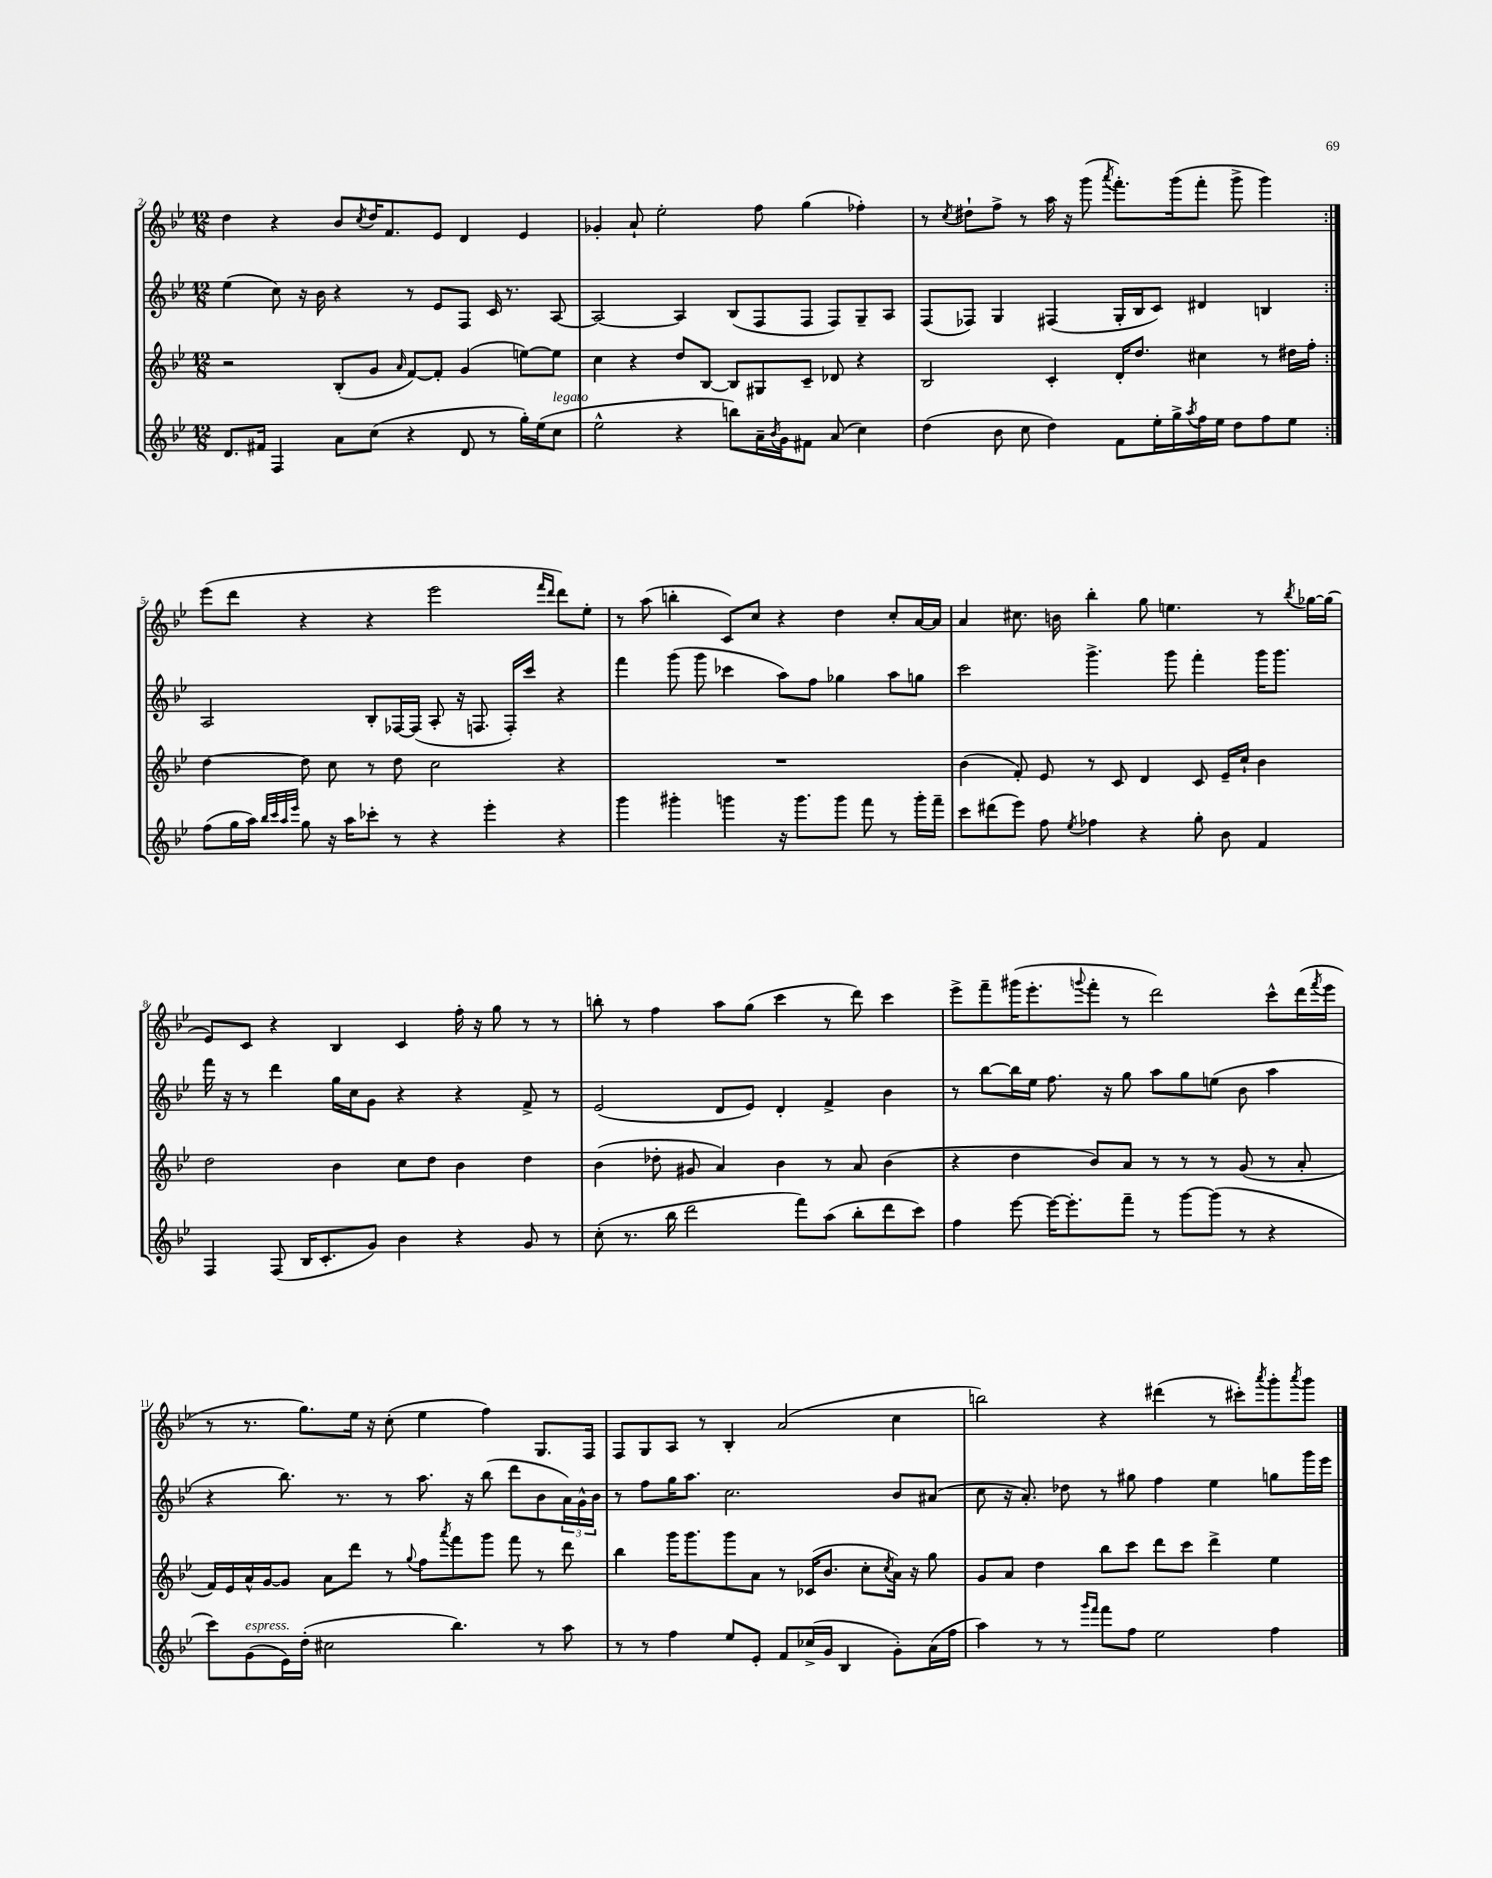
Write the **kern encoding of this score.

**kern	**kern	**kern	**kern
*part4	*part3	*part2	*part1
*staff4	*staff3	*staff2	*staff1
*clefG2	*clefG2	*clefG2	*clefG2
*k[b-e-]	*k[b-e-]	*k[b-e-]	*k[b-e-]
*M12/8	*M12/8	*M12/8	*M12/8
=2	=2	=2	=2
8.d/L	2r	(4ee-\	4dd\
16f#X/Jk	.	.	.
4F/	.	8cc\)	4r
.	.	16r	.
.	.	16b-\	.
8a\L	(8B-'/L	4r	8b-/L
.	.	.	8qcc/
(8cc\J	8g/J	.	16dd/K
.	.	.	8.f/
.	16qqa/	.	.
4r	[8f/L)	8r	.
.	8f'/J]	8e-/L	8e-/J
8d/	(4g/	8F/J	4d/
8r	.	16c/	.
.	.	8.r	.
16gg'\LL)	[8een\L)	.	4e-/
(16ee-\J	.	.	.
!LO:TX:a:i:t=legato	!	!	!
8cc\J	8ee\J]	[8A/	.
=3	=3	=3	=3
2ee-^^\	4cc\	2A/_	4g-X'/
.	4r	.	8a`/
.	.	.	2ee-'\
4r	8dd/L	4A/]	.
.	[8B-/J	.	.
8bbn\L)	8B-/L]	(8B-/L	.
16a~\L	8G#X/	8F/	8ff\
8qb-/	.	.	.
16g\J	.	.	.
8f#X\J	8c~/J	8F/J	(4gg\
(8a/	8d-X/	8F/L)	.
4cc\)	4r	8G~/	4ff-X'\)
.	.	8A/J	.
=4	=4	=4	=4
(4dd\	2B-/	(8F/L	8r
.	.	.	8qcc/
.	.	8F-X/J)	8dd#X`\L
8b-\	.	4G/	8ff^\J
8cc\	.	.	8r
4dd\)	4c'/	(4F#X/	16aa\
.	.	.	16r
.	.	.	(8ggg\
.	.	.	8qaaa/
8f\L	16d'/KL	16G'/LL	8.fff'\L)
.	8.dd/J	16B-/J	.
16ee-'\L	.	8c/J)	.
16gg^\	.	.	(16ggg\k
8qaa/	.	.	.
16ff\	4cc#X\	4d#X/	8fff'\J
16ee-\JJ	.	.	.
8dd\L	.	.	8ggg^\
8ff\	8r	4Bn/	4ggg\)
8ee-\J	16dd#X\LL	.	.
.	16ff'\JJ	.	.
!!LO:LB:g=z
=5:|!	=5:|!	=5:|!	=5:|!
(8ff\L	[4dd\	2A/	(8eee-\L
16gg\L	.	.	8ddd\J
16aa\JJ)	.	.	.
32qqbb-/LLL	.	.	.
32qqccc/	.	.	.
32qqaa/	.	.	.
32qqeee-/JJJ	.	.	.
8gg\	8dd\]	.	4r
16r	8cc\	.	.
16aa\KL	.	.	.
8ccc-X'\J	8r	8B-'/L	4r
8r	8dd\	[16F-X/L	.
.	.	(16F-/JJ]	.
4r	2cc\	8A'/	2eee-\
.	.	16r	.
.	.	8.Fn/	.
4eee-'\	.	.	.
.	.	16F'/LL)	.
.	.	16ccc/JJ	.
.	.	.	16qqfff/LL
.	.	.	16qqddd/JJ
4r	4r	4r	8ddd\L)
.	.	.	8ee-'\J
=6	=6	=6	=6
4ggg\	1.r	4fff\	8r
.	.	.	(8aa\
4ggg#X'\	.	(8ggg\	4bbn'\
.	.	8ggg\	.
4gggn\	.	4ccc-X\	8c/L)
.	.	.	8cc/J
16r	.	8aa\L)	4r
8.ggg\L	.	.	.
.	.	8ff\J	.
8ggg\J	.	4gg-X\	4dd\
8fff\	.	.	.
8r	.	8aa\L	8cc'/L
16ggg'\LL	.	8ggn\J	[16a/L
16fff~\JJ	.	.	16a/JJ]
=7	=7	=7	=7
8ccc\L	(4b-\	2ccc\	4a/
(8ddd#X\	.	.	.
8eee-\J)	8f'/)	.	8.cc#X\
8ff\	8e-/	.	.
.	.	.	16bn\
8qee-/	.	.	.
4ff-X\	8r	4.ggg^\	4bb-'\
.	8c/	.	.
4r	4d/	.	8gg\
.	.	8ggg\	4.een\
8gg'\	8c/	4fff'\	.
8b-\	16e-~/LL	.	.
.	16cc`/JJ	.	.
4f/	4b-\	16ggg\KL	8r
.	.	8.ggg\J	.
.	.	.	8qbb-/
.	.	.	[16gg-X\LL
.	.	.	(16gg-\JJ]
!!LO:LB:g=z
=8	=8	=8	=8
4F/	2dd\	16fff\	8e-/L)
.	.	16r	.
.	.	8r	8c/J
(8F/	.	4ddd\	4r
16B-/KL	.	.	.
8.c'/	.	.	.
.	4b-\	16gg\LL	4B-/
.	.	16cc\J	.
8g/J)	.	8g\J	.
4b-\	8cc\L	4r	4c/
.	8dd\J	.	.
4r	4b-\	4r	16ff'\
.	.	.	16r
.	.	.	8gg\
8g/	4dd\	8f^/	8r
8r	.	8r	8r
=9	=9	=9	=9
(8cc'\	(4b-\	(2e-/	8bbn'\
8.r	.	.	8r
.	8dd-X'\	.	4ff\
16bb-\	.	.	.
2ddd\	8g#X/	.	.
.	4a/)	8d/L	8aa\L
.	.	8e-/J)	(8gg\J
.	4b-\	4d'/	4ccc\
8fff\L)	.	.	.
(8aa\J	8r	4f^/	8r
8bb-'\L	8a/	.	8ddd\)
8ddd\	(4b-\	4b-\	4ccc\
8ccc\J)	.	.	.
=10	=10	=10	=10
4ff\	4r	8r	8eee-^\L
.	.	[8bb-\L	8fff~\
[8eee-\	4dd\	16bb-\L]	(16ggg#X\K
.	.	16ee-\JJ	8.eee-'\
16eee-\KL_	.	8.ff\	.
8.eee-'\]	.	.	.
.	.	.	8qqgggn/
.	8b-/L)	.	8fff'\J
.	.	16r	.
8fff~\J	8a/J	8gg\	8r
8r	8r	8aa\L	2ddd\)
[8ggg\L	8r	8gg\	.
(8ggg\J]	8r	(8een\J	.
8r	(8g/	8b-\	.
4r	8r	4aa\	8ccc^^\L
.	8a'/	.	(16ddd\L
.	.	.	8qfff/
.	.	.	16eee-\JJ
!!LO:LB:g=z
=11	=11	=11	=11
8ccc\L)	16f/LL)	4r	8r
.	16e-/	.	.
!LO:TX:a:i:t=espress.	!	!	!
(8g\	16a^^/	.	8.r
.	[16g/J	.	.
16e-\L)	8g/J]	8.bb-\)	.
(16dd'\JJ	.	.	8.gg\L)
2cc#X\	8a\L	.	.
.	.	8.r	.
.	8ddd\J	.	16ee-\Jk
.	.	.	16r
.	8r	8r	(8cc'\
.	8qqgg/	.	.
.	8ff\L	8.aa\	4ee-\
.	8qaaa/	.	.
4.bb-\)	8fff\	.	.
.	.	16r	.
.	8ggg\J	(8bb-\	4ff\)
.	8fff\	8ddd\L	.
8r	8r	8b-\	8.G/L
8aa\	8ddd\	24a\L)	.
.	.	24g^^\	.
.	.	.	16F/Jk
.	.	24b-\JJ	.
=12	=12	=12	=12
8r	4bb-\	8r	8F/L
8r	.	8ff\L	8G/
4ff\	16ggg\KL	16gg\K	8A/J
.	8.ggg\	8.aa\J	.
.	.	.	8r
8ee-/L	8ggg\	2.cc\	4B-'/
8e-'/J	8a\J	.	.
8f/L	8r	.	(2a/
(16cc-X^/L	(16c-X/KL	.	.
16g/JJ	8.b-/J	.	.
4B-/	.	.	.
.	8cc'\L	.	.
.	8qcc/	.	.
8g'\L)	16a\Jk)	8b-/L	4cc\
.	16r	.	.
(16a\L	8gg\	(8a#X/J	.
16ff\JJ	.	.	.
=13	=13	=13	=13
4aa\)	8g/L	8cc\	2bbn\)
.	8a/J	16r	.
.	.	8.a'/)	.
8r	4dd\	.	.
8r	.	8dd-X\	.
16qqggg/LL	.	.	.
16qqfff/JJ	.	.	.
8fff\L	8bb-\L	8r	4r
8ff\J	8ccc\J	8gg#X\	.
2ee-\	8ddd\L	4ff\	(4ddd#X\
.	8ccc\J	.	.
.	4ddd^\	4ee-\	8r
.	.	.	8ccc#X'\L)
.	.	.	8qaaa/
4ff\	4ee-\	8ggn\L	8ggg'\
.	.	.	8qaaa/
.	.	16ggg\L	8ggg\J
.	.	16eee-\JJ	.
==	==	==	==
*-	*-	*-	*-
